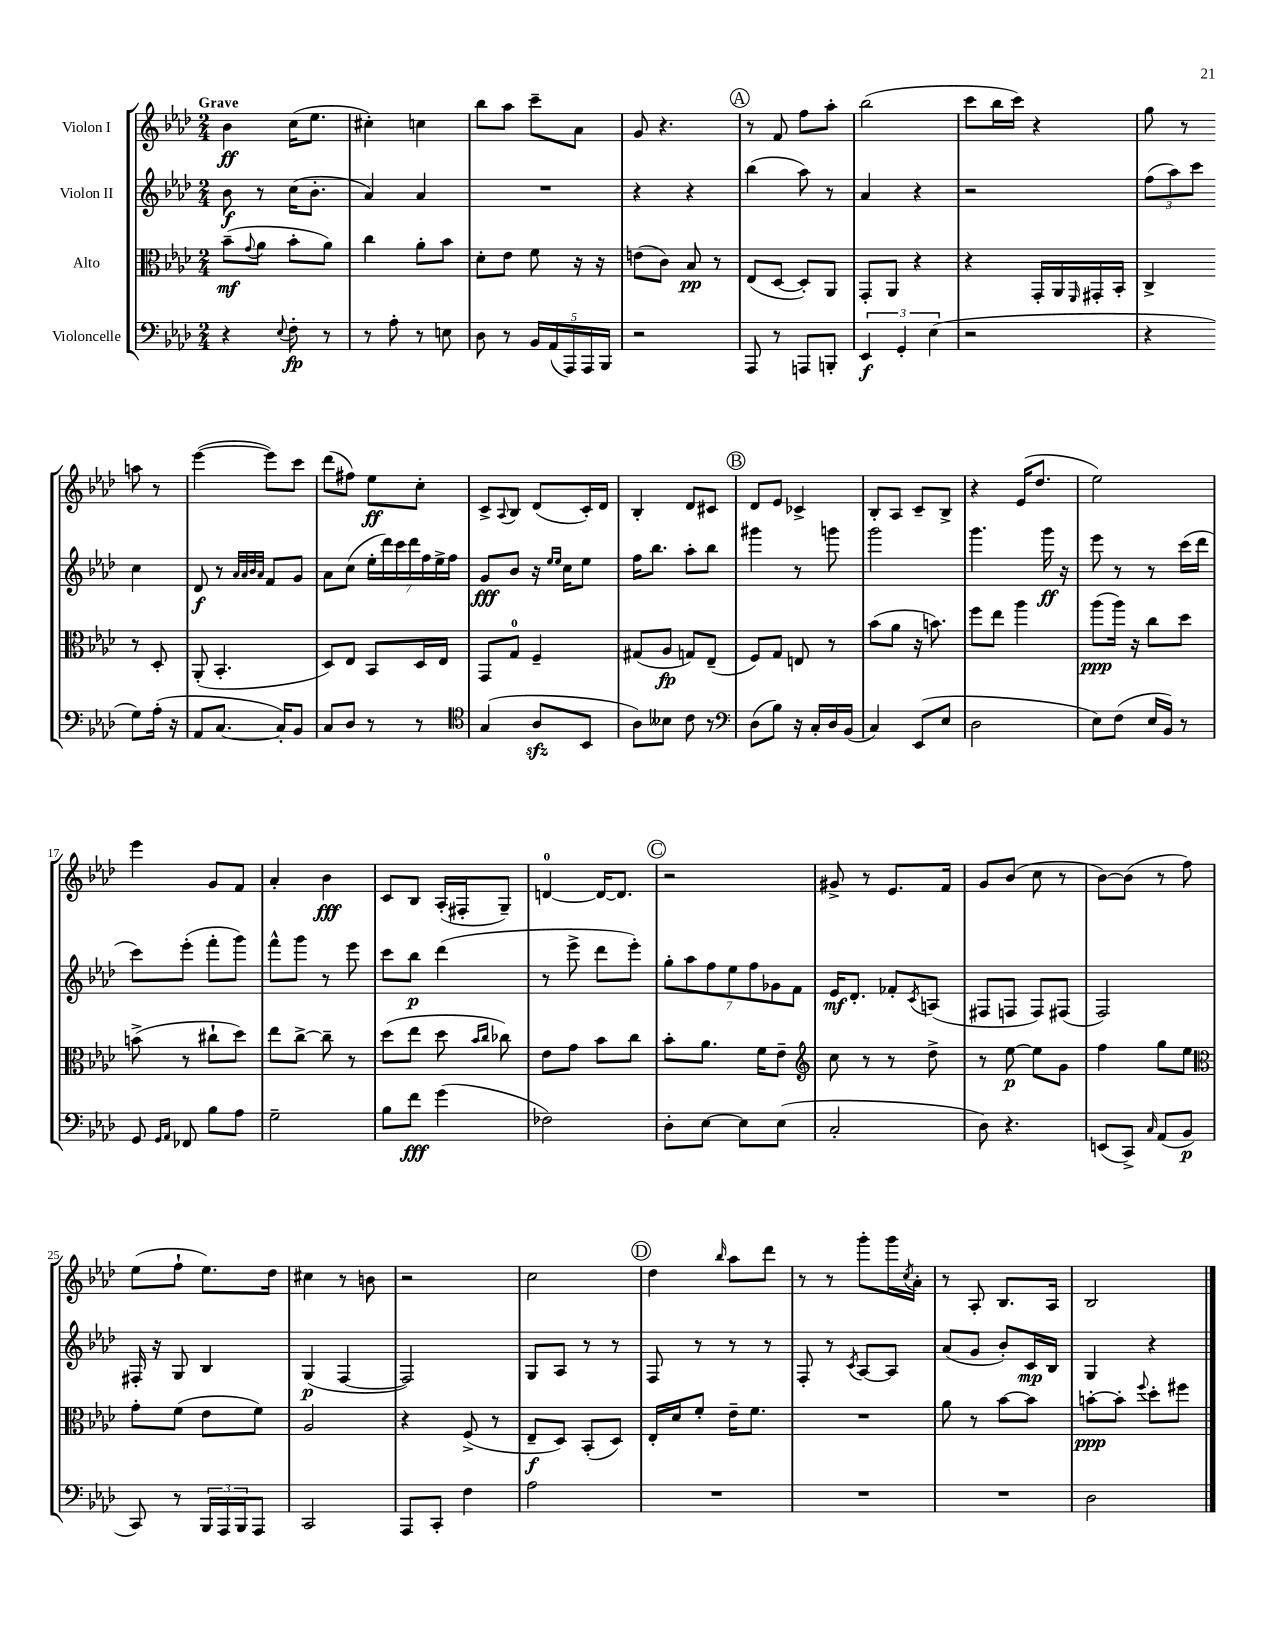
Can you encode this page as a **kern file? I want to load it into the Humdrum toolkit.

**kern	**kern	**kern	**kern
*staff4	*staff3	*staff2	*staff1
*clefF4	*clefC3	*clefG2	*clefG2
*k[b-e-a-d-]	*k[b-e-a-d-]	*k[b-e-a-d-]	*k[b-e-a-d-]
*M2/4	*M2/4	*M2/4	*M2/4
4r	(8b-~	8b-	4b-
.	8qqg	.	.
.	8a-	8r	.
8qqE-	.	.	.
8F'	8b-'	(16cc	(16cc
.	.	8.b-'	8.ee-
8r	8a-)	.	.
=	=	=	=
8r	4cc	4a-)	4cc#')
8A-'	.	.	.
8r	8a-'	4a-	4cc
8E	8b-	.	.
=	=	=	=
8D-	8d-'	2r	8bb-
8r	8e-	.	8aa-
20BB-	8f	.	8ccc~
(20AA-	.	.	.
20AAA-)	.	.	.
.	16r	.	8a-
20AAA-	.	.	.
.	16r	.	.
20BBB-	.	.	.
=	=	=	=
2r	(8e	4r	8g
.	8c)	.	4.r
.	8B-	4r	.
.	8r	.	.
=	=	=	=
8AAA-	(8E-	(4bb-	8r
8r	[8D-	.	8f
8AAA	8D-'])	8aa-)	8ff
8BBB'	8AA-	8r	8aa-'
=	=	=	=
6EE-	8GG'	4a-	(2bb-
.	8AA-	.	.
6GG'	.	.	.
.	4r	4r	.
(6E-	.	.	.
=	=	=	=
2r	4r	2r	8ccc
.	.	.	16bb-
.	.	.	16ccc)
.	16GG'	.	4r
.	16AA-	.	.
.	16qqFF	.	.
.	16GG#'	.	.
.	16BB-'	.	.
=	=	=	=
4r	4C^	(12ff	8gg
.	.	12aa-)	.
.	.	.	8r
.	.	12ccc	.
8G)	8r	4cc	8aa
(16A-'	8D-'	.	8r
16r	.	.	.
=	=	=	=
8AA-	(8AA-'	8d-	([4eee-
[8.C	4.BB-'	8r	.
.	.	32qqa-	.
.	.	32qqa-	.
.	.	32qqb-	.
.	.	32qqa-	.
.	.	8f	8eee-])
16C'])	.	.	.
8BB-	.	8g	8ccc
=	=	=	=
8C	8D-)	8a-	(8ddd-
8D-	8E-	(8cc	8ff#)
8r	8BB-	28ee-'	8ee-
.	.	28ddd-)	.
.	.	28ccc	.
.	.	28ddd-	.
8r	16D-	.	8cc'
.	.	28ff	.
.	.	28ee-^	.
.	16E-	.	.
.	.	28ff	.
=	=	=	=
*clefC4	*	*	*
(4G	8GG	8g	8c^
.	.	.	8qqA-
.	8G	8b-	8B-
8A-	4F~	16r	(8d-
.	.	16qqee-	.
.	.	16qqee-	.
.	.	16cc	.
8BB-	.	8ee-	16c')
.	.	.	16d-
=	=	=	=
8A-)	(8G#	16ff	4B-'
.	.	8.bb-	.
8B--	8A-	.	.
8c	8G)	8aa-'	8d-
8r	(8E-~	8bb-	8c#
=	=	=	=
*clefF4	*	*	*
(8D-	8F)	4ggg#	8d-
8B-)	8G	.	8e-
16r	8E	8r	4c-^
16C'	.	.	.
16D-	8r	8ggg	.
(16BB-	.	.	.
=	=	=	=
4C)	(8b-	2ggg	8B-'
.	8a-	.	8A-
(8EE-	16r	.	8c~
.	8.b)	.	.
8E-	.	.	8B-^
=	=	=	=
2D-	8ff	4.ggg	4r
.	8ee-	.	.
.	4aa-	.	(16e-
.	.	.	8.dd-
.	.	16ggg	.
.	.	16r	.
=	=	=	=
8E-)	(8aa-	8eee-	2ee-)
(8F	16aa-)	8r	.
.	16r	.	.
16E-	8cc	8r	.
16BB-)	.	.	.
8r	8dd-	(16ccc	.
.	.	16ddd-	.
=	=	=	=
8GG	(8b^	8ccc)	4eee-
16qqGG	.	.	.
16qqAA-	.	.	.
8FF-	8r	(8eee-'	.
8B-	8cc#`	8fff'	8g
8A-	8dd-)	8ggg)	8f
=	=	=	=
2G~	8ee-	8fff^^	4a-'
.	[8cc^	8ggg	.
.	8cc~]	8r	4b-
.	8r	8eee-	.
=	=	=	=
8B-	(8dd-	8ccc	8c
8f	8ee-	8bb-	8B-
(4g	8dd-	(4ddd-	(16A-'
.	.	.	16F#'
.	16qqb-	.	.
.	16qqcc	.	.
.	8cc-)	.	8G~)
=	=	=	=
2F-)	8e-	8r	[4d
.	8g	8eee-^	.
.	8b-	8ddd-	16d_
.	.	.	8.d]
.	8cc	8eee-')	.
=	=	=	=
8D-'	8b-'	14gg'	2r
.	.	14aa-	.
[8E-	8.a-	.	.
.	.	14ff	.
.	.	14ee-	.
8E-]	.	.	.
.	.	14ff	.
.	16f	.	.
.	.	14g-	.
(8E-	8e-~	.	.
.	.	14f	.
=	=	=	=
*	*clefG2	*	*
2C'	8cc	16e-	8g#^
.	.	8.d-'	.
.	8r	.	8r
.	8r	8f-'	8.e-
.	.	8qc	.
.	8dd-^	(8A	.
.	.	.	16f
=	=	=	=
8D-)	8r	8F#	8g
4.r	[8ee-	8F	(8b-
.	8ee-]	8F)	8cc
.	8g	(8F#	8r
=	=	=	=
(8EE	4ff	2F)	[8b-)
8CC^)	.	.	(8b-]
16qqC	.	.	.
(8AA-	8gg	.	8r
8BB-	8ee-	.	8ff)
=	=	=	=
*	*clefC3	*	*
8CC)	8g'	16F#'	(8ee-
.	.	16r	.
8r	(8f	8G	8ff`
24BBB-	8e-	4B-	8.ee-)
24AAA-	.	.	.
24BBB-	.	.	.
8AAA-	8f)	.	.
.	.	.	16dd-
=	=	=	=
2CC	2A-	(4G	4cc#
.	.	[4F	8r
.	.	.	8b
=	=	=	=
8AAA-	4r	2F])	2r
8CC'	.	.	.
4F	(8F^	.	.
.	8r	.	.
=	=	=	=
2A-	8E-~	8G	2cc
.	8D-)	8A-	.
.	(8BB-'	8r	.
.	8D-)	8r	.
=	=	=	=
2r	16E-'	8F	4dd-
.	16d-	.	.
.	8f'	8r	.
.	.	.	16qqbb-
.	16e-~	8r	8aa-
.	8.f	.	.
.	.	8r	8ddd-
=	=	=	=
2r	2r	8F'	8r
.	.	8r	8r
.	.	8qc	.
.	.	[8A-	8ggg'
.	.	8A-]	16ggg
.	.	.	8qcc
.	.	.	16a-'
=	=	=	=
2r	8a-	(8a-	8r
.	8r	8g	8A-'
.	[8b-	8b-')	8.B-
.	8b-]	16c	.
.	.	16B-	16A-
=	=	=	=
2D-	[8b'	4G	2B-
.	8b']	.	.
.	8qqff	.	.
.	8dd-'	4r	.
.	8ff#	.	.
==	==	==	==
*-	*-	*-	*-
